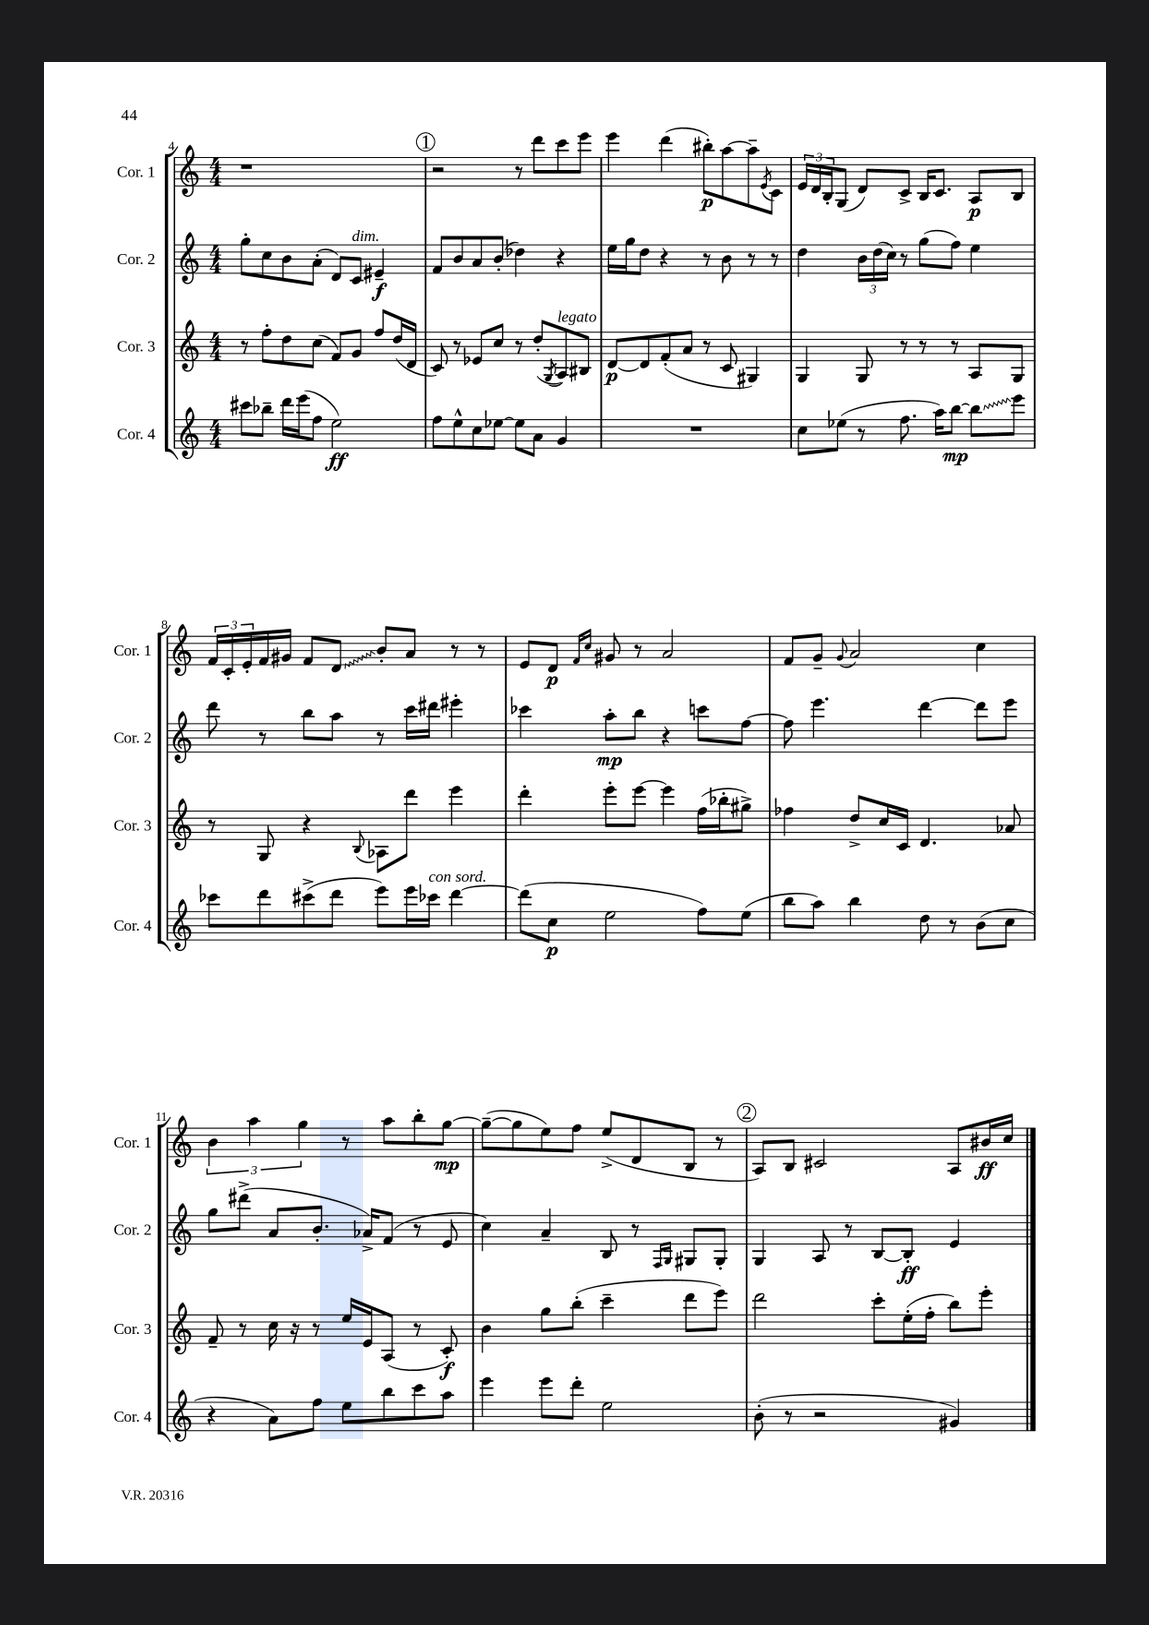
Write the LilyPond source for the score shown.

<<
\new StaffGroup <<
\new Staff = "s0" \with { instrumentName = "Cor. 1" shortInstrumentName = "Cor. 1" } {
    \clef treble \key c \major \numericTimeSignature \time 4/4
    r1 |
    \mark \markup { \circle "1" } r2 r8 d'''8 c'''8 e'''8 |
    e'''4 d'''4( bis''8-.\p) a''8~ a''8-- \acciaccatura { e'8 } c'8 |
    \tuplet 3/2 { e'16 d'16 b16-. } g8( d'8) c'8-> b16 c'8. a8\p b8 |
    \tuplet 3/2 { f'16 c'16-. e'16-. } f'16 gis'16 f'8 \once \override Glissando.style = #'zigzag d'8\glissando b'8-. a'8 r8 r8 |
    e'8 d'8\p \grace { f'16 c''16 } gis'8 r8 a'2 |
    f'8 g'8-- \appoggiatura { g'8 } a'2 c''4 |
    \tuplet 3/2 { b'4 a''4 g''4 } r8 a''8 b''8-. g''8~\mp |
    g''8~--( g''8 e''8) f''8 e''8->( d'8 b8 r8 |
    \mark \markup { \circle "2" } a8) b8 cis'2 a8 bis'16\ff c''16 \bar "|." |
}
\new Staff = "s1" \with { instrumentName = "Cor. 2" shortInstrumentName = "Cor. 2" } {
    \clef treble \key c \major \numericTimeSignature \time 4/4
    g''8-. c''8 b'8 a'8-.( d'8) c'8^\markup { \italic "dim." } eis'4--\f |
    \mark \markup { \circle "1" } f'8 b'8 a'8 b'8-.( des''4) r4 |
    e''16 g''16 d''8 r4 r8 b'8 r8 r8 |
    d''4 \tuplet 3/2 { b'16 d''16( c''16) } r8 g''8( f''8) e''4 |
    d'''8 r8 b''8 a''8 r8 c'''16 dis'''16 eis'''4-. |
    ces'''4 a''8-.\mp b''8 r4 c'''8 f''8~ |
    f''8 e'''4. d'''4~ d'''8 e'''8 |
    g''8 dis'''8->( a'8 b'8.-. aes'16->) f'8( r8 e'8 |
    c''4) a'4-- b8 r8 \grace { f16 g16 } gis8 gis8-. |
    \mark \markup { \circle "2" } g4 a8 r8 b8~ b8-.\ff e'4 \bar "|." |
}
\new Staff = "s2" \with { instrumentName = "Cor. 3" shortInstrumentName = "Cor. 3" } {
    \clef treble \key c \major \numericTimeSignature \time 4/4
    r8 f''8-. d''8 c''8( f'8) g'8 f''8 d''16( d'16 |
    \mark \markup { \circle "1" } c'8) r8 ees'8 c''8 r8 d''8-.( \acciaccatura { g8 } a8^\markup { \italic "legato" }) bis8 |
    d'8~\p d'8 f'8-.( a'8 r8 c'8 gis4) |
    g4 g8 r8 r8 r8 a8 g8 |
    r8 g8 r4 \appoggiatura { b8 } aes8 d'''8 e'''4 |
    d'''4-. e'''8-. e'''8~ e'''4 f''16( bes''16-. gis''8->) |
    fes''4 d''8-> c''16 c'16 d'4. aes'8 |
    f'8-- r8 c''16 r16 r8 e''16 e'16 a8( r8 c'8-.\f) |
    b'4 g''8 b''8-.( c'''4-- d'''8 e'''8) |
    \mark \markup { \circle "2" } d'''2 c'''8-. e''16-.( f''16-. b''8) e'''8-. \bar "|." |
}
\new Staff = "s3" \with { instrumentName = "Cor. 4" shortInstrumentName = "Cor. 4" } {
    \clef treble \key c \major \numericTimeSignature \time 4/4
    cis'''8 bes''8-- d'''16 e'''16( f''8 e''2\ff) |
    \mark \markup { \circle "1" } f''8 e''8-^ c''8 ees''8~ ees''8 a'8 g'4 |
    R1 |
    c''8 ees''8( r8 f''8. a''16) b''8~\mp \once \override Glissando.style = #'zigzag b''8\glissando e'''8 |
    ces'''8 d'''8 cis'''8->( d'''8 e'''8) e'''16 ces'''16^\markup { \italic "con sord." } d'''4~ |
    d'''8( c''8\p e''2 f''8) e''8( |
    b''8 a''8) b''4 d''8 r8 b'8( c''8 |
    r4 a'8) f''8 e''8 b''8 c'''8 a''8 |
    e'''4 e'''8 d'''8-. e''2 |
    \mark \markup { \circle "2" } b'8-.( r8 r2 gis'4) \bar "|." |
}
>>
>>
\layout { \context { \Score currentBarNumber = #4 } }
